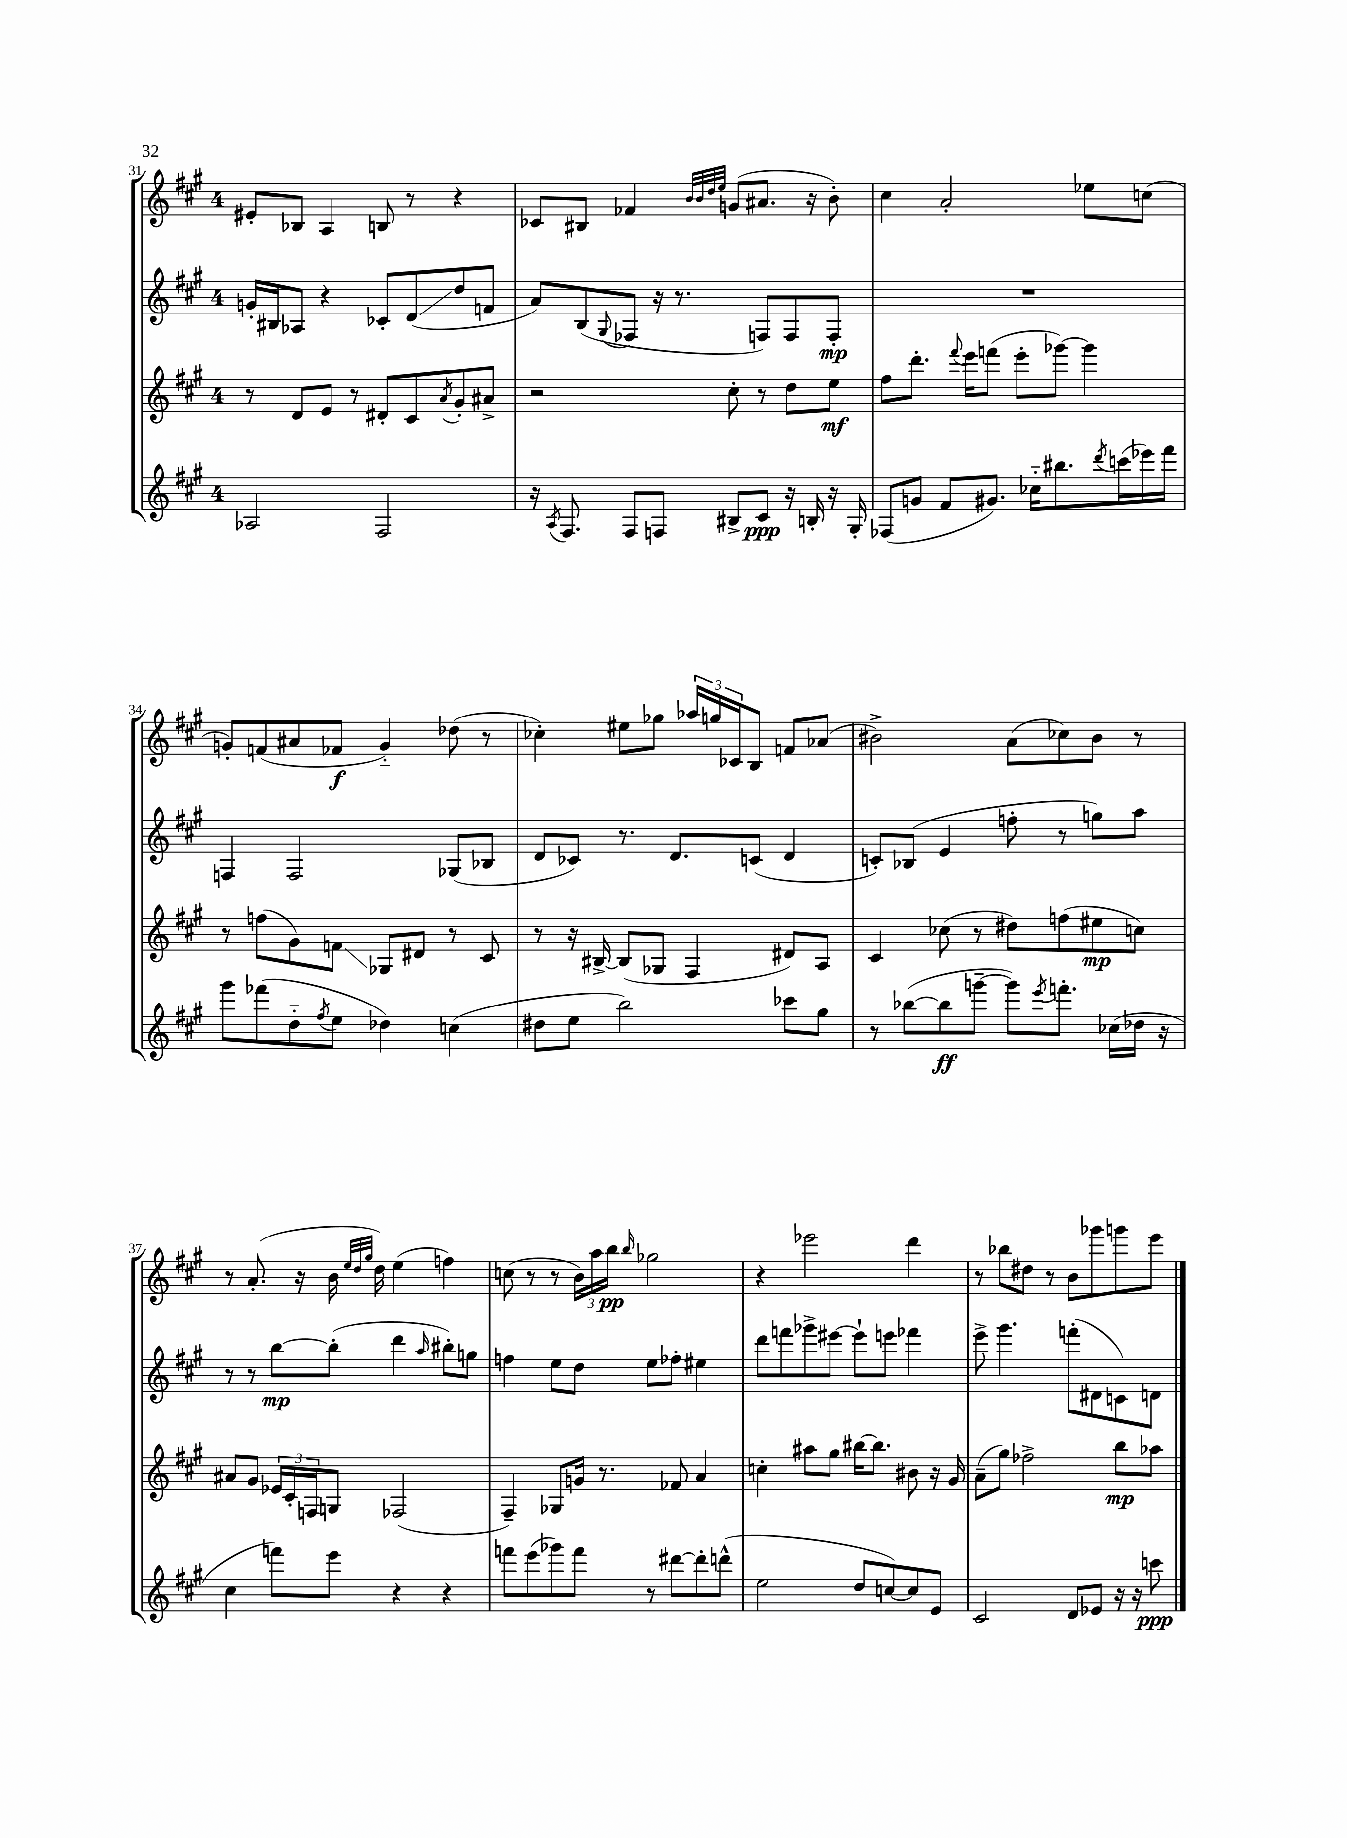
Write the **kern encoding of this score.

**kern	**kern	**kern	**kern
*staff4	*staff3	*staff2	*staff1
*clefG2	*clefG2	*clefG2	*clefG2
*k[f#c#g#]	*k[f#c#g#]	*k[f#c#g#]	*k[f#c#g#]
*M4/4	*M4/4	*M4/4	*M4/4
2A-	8r	16g'	8e#'
.	.	16B#	.
.	8d	8A-	8B-
.	8e	4r	4A
.	8r	.	.
2F#	8d#'	8c-'	8B
.	8c#	(8d	8r
.	8qa	.	.
.	8g#'	8dd	4r
.	8a#^	8f	.
=	=	=	=
16r	2r	8a)	8c-
8qA	.	.	.
8.F#	.	.	.
.	.	(8B	8B#
.	.	8qqG#	.
8F#	.	8F-	4f-
8F	.	16r	.
.	.	8.r	.
.	.	.	32qqb
.	.	.	32qqb
.	.	.	32qqdd
.	.	.	32qqee
8B#^	8cc#'	.	(8g
8c#	8r	8F)	8.a#
16r	8dd	8F	.
16B'	.	.	16r
16r	8ee	8F'	8b')
16G#'	.	.	.
=	=	=	=
(8F-	8ff#	1r	4cc#
8g	8.ddd'	.	.
8f#	.	.	2a'
.	8qqfff#	.	.
.	16eee	.	.
8.g#)	(8fff	.	.
.	8eee'	.	.
16cc-'~	.	.	.
8.bb#	[8ggg-)	.	.
.	4ggg-]	.	8ee-
8qddd	.	.	.
(16ccc	.	.	.
16eee-)	.	.	(8cc
16fff#	.	.	.
=	=	=	=
8ggg#	8r	4F	8g')
(8fff-	(8ff	.	(8f
8dd'~	8g#)	2F	8a#
8qff#	.	.	.
8ee	8f	.	8f-
4dd-)	8G-	.	4g'~)
.	8d#	.	.
(4cc	8r	(8G-	(8dd-
.	8c#	8B-	8r
=	=	=	=
8dd#	8r	8d	4cc-')
8ee	16r	8c-)	.
.	[16B#^	.	.
2bb)	(8B#]	8.r	8ee#
.	8G-	.	8gg-
.	.	8.d	.
.	4F#	.	24aa-
.	.	.	24gg
.	.	.	24c-
.	.	(8c	8B
8ccc-	8d#)	4d	8f
8gg#	8A	.	(8a-
=	=	=	=
8r	4c#	8c')	2b#^)
([8bb-	.	(8B-	.
8bb-]	(8cc-	4e	.
[8ggg~	8r	.	.
8ggg])	8dd#)	8ff'	(8a
8qeee	.	.	.
8.fff'	(8ff	8r	8cc-)
.	8ee#	8gg)	8b#
(16cc-	.	.	.
16dd-	8cc)	8aa	8r
16r	.	.	.
=	=	=	=
4cc#	8a#	8r	8r
.	8g#	8r	(8.a'
8fff)	24e-	[8bb	.
.	24c#'	.	.
.	.	.	16r
.	24F	.	.
8eee	8G	(8bb']	16b
.	.	.	32qqee
.	.	.	32qqdd
.	.	.	32qqgg#
.	.	.	16dd)
4r	(2F-	4ddd	(4ee
.	.	16qqaa	.
4r	.	8bb#')	4ff)
.	.	8gg	.
=	=	=	=
8fff	4F#~)	4ff	(8cc
(8eee	.	.	8r
8ggg-)	8G-	8ee	8r
8fff	16g	8dd	24b)
.	.	.	24aa
.	8.r	.	.
.	.	.	24bb
.	.	.	16qqbb
8r	.	8ee	2gg-
[8ddd#	8f-	8ff-'	.
8ddd#']	4a	4ee#	.
(8ddd^^	.	.	.
=	=	=	=
2ee	4cc'	8ddd	4r
.	.	8fff	.
.	8aa#	8ggg-^	2eee-
.	8gg#	[8eee#	.
8dd	[16bb#	8eee#`]	.
.	8.bb#]	.	.
[8cc)	.	8eee	.
8cc]	8b#	4fff-	4ddd
8e	16r	.	.
.	16g#	.	.
=	=	=	=
2c#	(8a~	8eee^	8r
.	8gg#)	4.ggg#	8bb-
.	2ff-^	.	8dd#
.	.	.	8r
8d	.	(8fff'	8b
8e-	.	8d#	8ggg-
16r	8bb	8c)	8ggg
16r	.	.	.
8ccc	8aa-	8d	8eee
==	==	==	==
*-	*-	*-	*-
